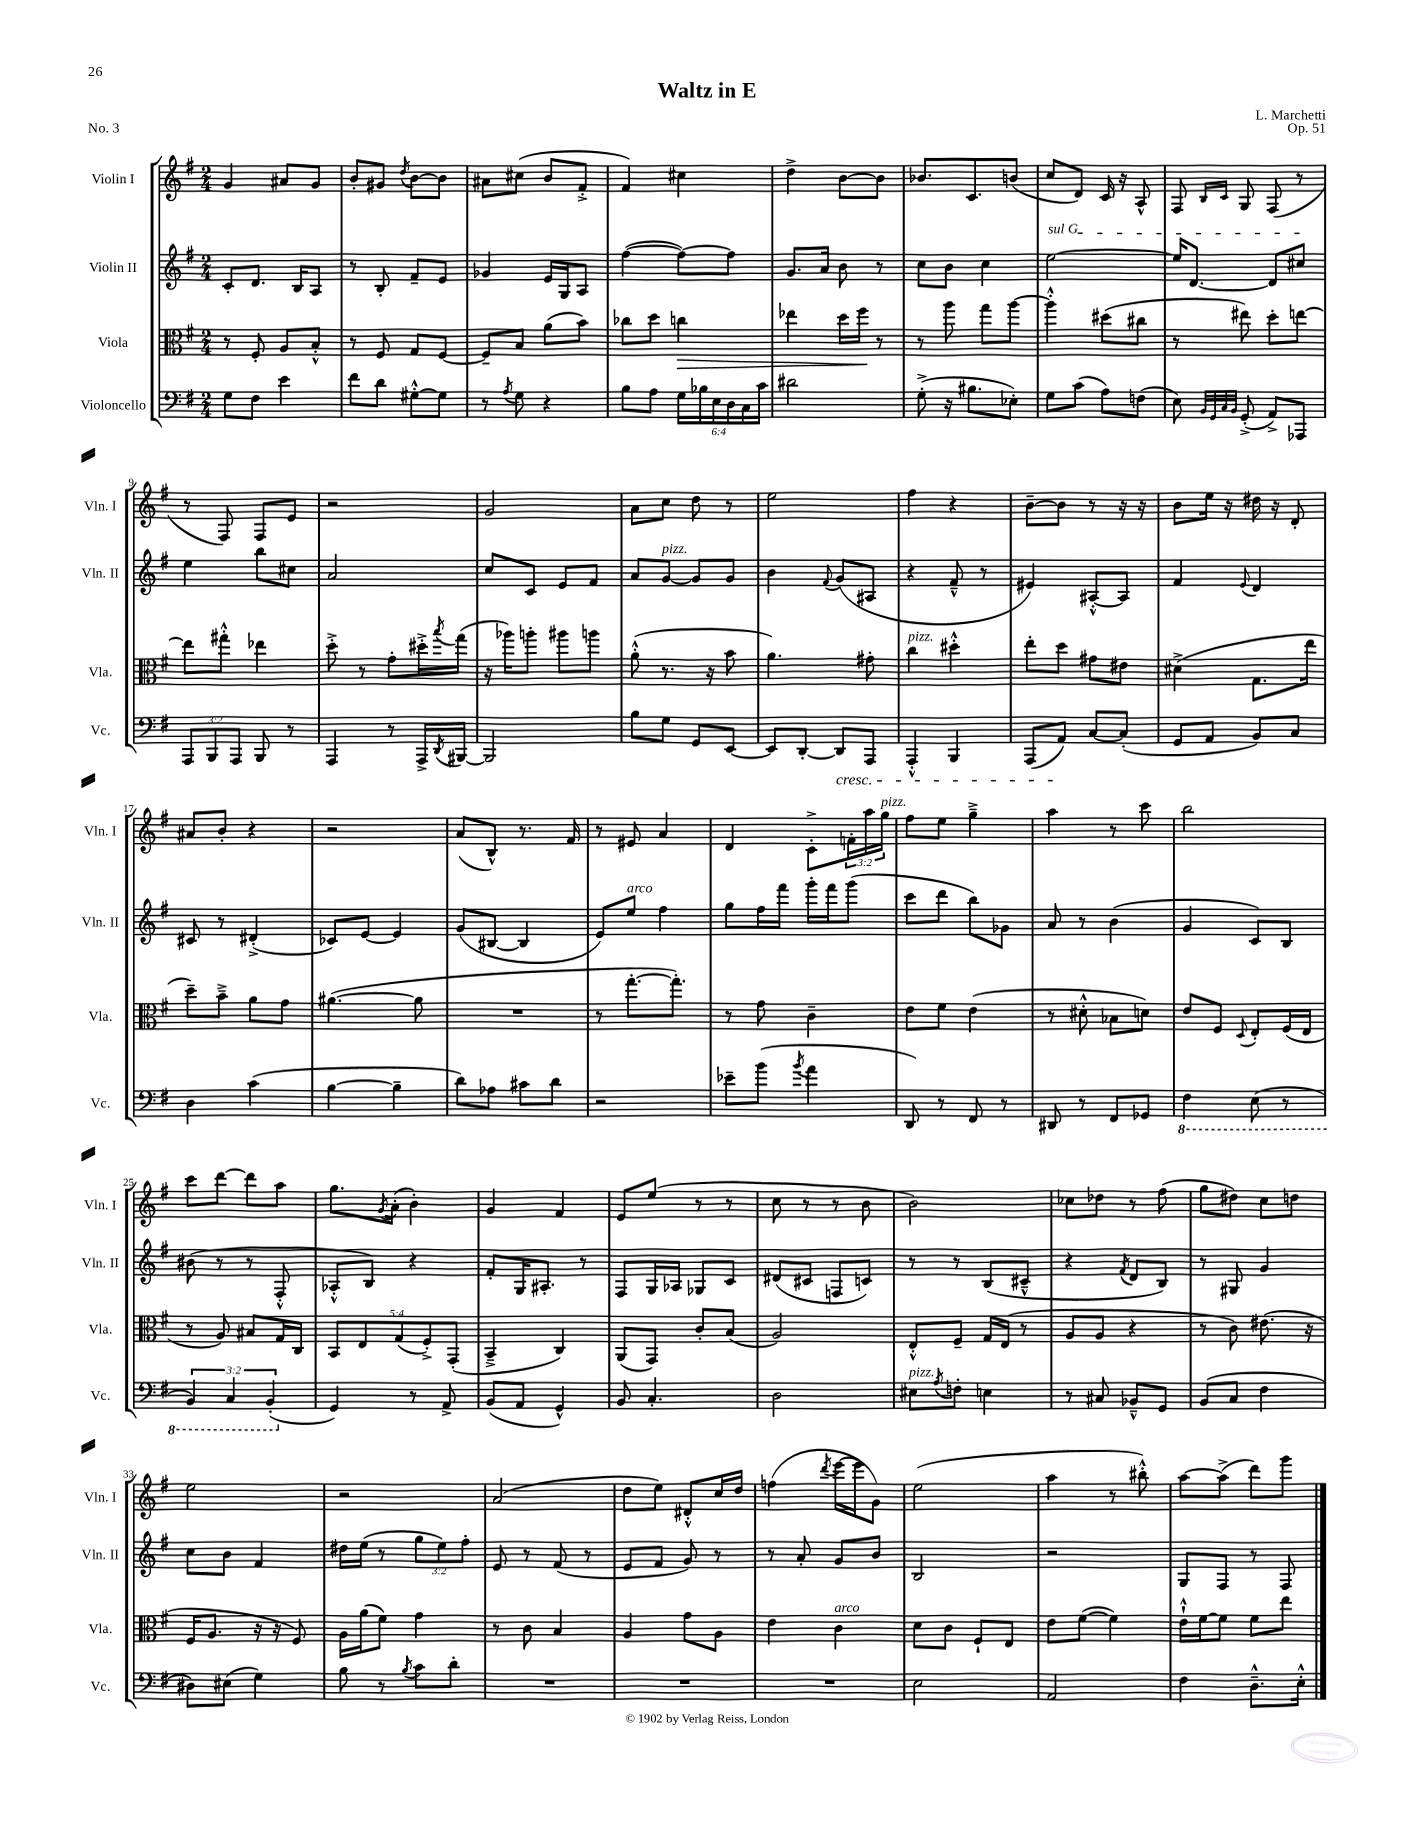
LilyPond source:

\header { title = "Waltz in E" composer = "L. Marchetti" opus = "Op. 51" piece = "No. 3" }
<<
\new StaffGroup <<
\new Staff = "s0" \with { instrumentName = "Violin I" shortInstrumentName = "Vln. I" } {
    \clef treble \key g \major \numericTimeSignature \time 2/4 \override Staff.TupletNumber.text = #tuplet-number::calc-fraction-text
    g'4 ais'8 g'8 |
    b'8-. gis'8 \acciaccatura { d''8 } b'8~ b'8 |
    ais'8 cis''8( b'8 fis'8-.-> |
    fis'4) cis''4 |
    d''4-> b'8~ b'8 |
    bes'8. c'8. b'8( |
    c''8 d'8) c'16 r16 a8-^ |
    fis8 \grace { b16 c'16 } g8 fis8( r8 |
    r8 fis8) fis8 e'8 |
    r2 |
    g'2 |
    a'8 c''8 d''8 r8 |
    e''2 |
    fis''4 r4 |
    b'8~-- b'8 r8 r16 r16 |
    b'8 e''16 r16 dis''16 r16 d'8-. |
    ais'8 b'8-. r4 |
    r2 |
    a'8( b8-^) r8. fis'16 |
    r8 eis'8 a'4 |
    d'4 c'8-.-> \tuplet 3/2 { f'16-. a''16 g''16^\markup { \italic "pizz." } } |
    fis''8 e''8 g''4---> |
    a''4 r8 c'''8 |
    b''2 |
    c'''8 d'''8~ d'''8 a''8 |
    g''8. \acciaccatura { g'8 } a'16-.( b'4-.) |
    g'4 fis'4 |
    e'8 e''8( r8 r8 |
    c''8 r8 r8 b'8 |
    b'2) |
    ces''8 des''8 r8 fis''8( |
    g''8 dis''8) c''8 d''8 |
    e''2 |
    r2 |
    a'2( |
    d''8 e''8) dis'8-.-^ c''16 d''16 |
    f''4( \acciaccatura { d'''8 } e'''16~ e'''16 g'8) |
    e''2( |
    a''4 r8 bis''8-.-^) |
    a''8~ a''8->( d'''8) g'''8 \bar "|." |
}
\new Staff = "s1" \with { instrumentName = "Violin II" shortInstrumentName = "Vln. II" } {
    \clef treble \key g \major \numericTimeSignature \time 2/4 \override Staff.TupletNumber.text = #tuplet-number::calc-fraction-text
    c'8-. d'8. b16 a8 |
    r8 b8-. fis'8-- e'8 |
    ges'4 e'16 g16 a8 |
    fis''4~( fis''8~) fis''8 |
    g'8. a'16 b'8 r8 |
    c''8 b'8 c''4 |
    \once \override TextSpanner.bound-details.left.text = \markup { \italic "sul G" } e''2~\startTextSpan |
    e''16 d'8.~ d'8 cis''8\stopTextSpan |
    e''4 b''8 cis''8 |
    a'2 |
    c''8 c'8 e'8 fis'8 |
    a'8 g'8~^\markup { \italic "pizz." } g'8 g'8 |
    b'4 \appoggiatura { fis'8 } g'8( ais8 |
    r4 fis'8---^ r8 |
    eis'4) ais8~-.-^ ais8 |
    fis'4 \appoggiatura { e'8 } d'4 |
    cis'8 r8 dis'4-.->( |
    ces'8) e'8~ e'4 |
    g'8( bis8~ bis4 |
    e'8) e''8^\markup { \italic "arco" } fis''4 |
    g''8 fis''16 fis'''16 g'''16-. fis'''16 g'''8( |
    c'''8 d'''8 b''8) ges'8 |
    a'8 r8 b'4( |
    g'4 c'8) b8 |
    bis'8( r8 r8 fis8-.-^ |
    aes8-.-^ b8) r4 |
    fis'8-. g16 ais8.-. r8 |
    fis8 g16 aes16 ges8 c'8 |
    dis'8( cis'8 f8 c'8) |
    r8 r8 b8( cis'8---^ |
    r4 \acciaccatura { fis'8 } d'8 b8) |
    r8 gis8 g'4 |
    c''8 b'8 fis'4 |
    dis''16 e''16( r8 \tuplet 3/2 { g''8 e''8) fis''8-. } |
    e'8 r8 fis'8( r8 |
    e'8 fis'8 g'8) r8 |
    r8 a'8-. g'8 b'8 |
    b2 |
    r2 |
    g8 fis8 r8 fis8 \bar "|." |
}
\new Staff = "s2" \with { instrumentName = "Viola" shortInstrumentName = "Vla." } {
    \clef alto \key g \major \numericTimeSignature \time 2/4 \override Staff.TupletNumber.text = #tuplet-number::calc-fraction-text
    r8 fis8-. a8 b8-.-^ |
    r8 fis8 g8 fis8~ |
    fis8-- b8 a'8( b'8) |
    ces''8 d''8 c''4\> |
    ees''4 d''16 fis''16\! r8 |
    r8 a''8 g''8 a''8~ |
    a''4-.-^ dis''8( cis''8 |
    r8 eis''8) d''8-. e''8~ |
    e''8 gis''8-.-^ ees''4 |
    d''8-.-> r8 g'8-. dis''16-.-> \acciaccatura { b''8 } g''16( |
    r16 aes''16) a''8-. ais''8 a''8 |
    a'8-.-^( r8. r16 b'8 |
    a'4.) gis'8-. |
    c''4^\markup { \italic "pizz." } dis''4-.-^ |
    e''8-. d''8 gis'8 eis'8 |
    dis'4->( g8. e''16 |
    d''8--) b'8---> a'8 g'8 |
    ais'4.~( ais'8 |
    R2 |
    r8 g''8.~-. g''8.-.) |
    r8 g'8 c'4-- |
    e'8 fis'8 e'4( |
    r8 dis'8-.-^ bes8 d'8) |
    e'8 fis8 \appoggiatura { d8 } e8-. fis16( e16 |
    r8 a8) bis8 g16 c16 |
    \tuplet 5/4 { b,8 e8 g8( fis8-.->) g,8-.( } |
    b,4---> c4) |
    a,8( g,8) c'8-. b8( |
    a2) |
    e8-.-^ fis8-- g16 e16( r8 |
    a8 a8 r4 |
    r8 c'8) eis'8.( r16 |
    fis16 a8. r16 r16 fis8) |
    a16 a'16( fis'8) g'4 |
    r8 c'8 b4 |
    a4 g'8 a8 |
    e'4 c'4^\markup { \italic "arco" } |
    d'8 c'8 fis8-! e8 |
    e'8 fis'8~( fis'4) |
    e'16-!-^ fis'16~ fis'8 fis'8 e''8 \bar "|." |
}
\new Staff = "s3" \with { instrumentName = "Violoncello" shortInstrumentName = "Vc." } {
    \clef bass \key g \major \numericTimeSignature \time 2/4 \override Staff.TupletNumber.text = #tuplet-number::calc-fraction-text
    g8 fis8 e'4 |
    fis'8 d'8 gis8~-.-^ gis8 |
    r8 \acciaccatura { a8 } g8 r4 |
    b8 a8 \tuplet 6/4 { g16 bes16 e16 d16 c16 c'16 } |
    dis'2 |
    g8-.->( r16 bis8. ees8-.) |
    g8 c'8( a8) f8( |
    e8) \grace { b,32 g,32 c32 b,32 } g,8-.->( a,8->) aes,,8 |
    \tuplet 3/2 { a,,8 b,,8 a,,8 } b,,8 r8 |
    a,,4 r8 a,,16-> \acciaccatura { d,8 } bis,,16~ |
    bis,,2 |
    b8 g8 g,8 e,8~ |
    e,8 d,8~-. d,8\cresc a,,8 |
    a,,4-.-^ b,,4 |
    a,,8( a,8\!) c8~ c8-.( |
    g,8 a,8 b,8) c8 |
    d4 c'4( |
    b4~ b4-- |
    d'8) aes8 cis'8 d'8 |
    r2 |
    ees'8-- b'8( \acciaccatura { b'8 } a'4 |
    d,8) r8 fis,8 r8 |
    dis,8 r8 fis,8 ges,8 |
    \ottava #-1 fis,4 e,8( r8 |
    \tuplet 3/2 { b,,4) c,4 b,,4-.( \ottava #0 } |
    g,4) r8 a,8-> |
    b,8( a,8 g,4-^) |
    b,8 c4.-. |
    d2 |
    eis8^\markup { \italic "pizz." } \acciaccatura { a8 } f8-. e4 |
    r8 cis8 bes,8---^ g,8 |
    b,8( c8 fis4 |
    dis8) eis8( g4) |
    b8 r8 \acciaccatura { b8 } c'8 d'8-. |
    R2 |
    R2 |
    R2 |
    e2 |
    a,2 |
    fis4 d8.---^ e16-.-^ \bar "|." |
}
>>
>>
